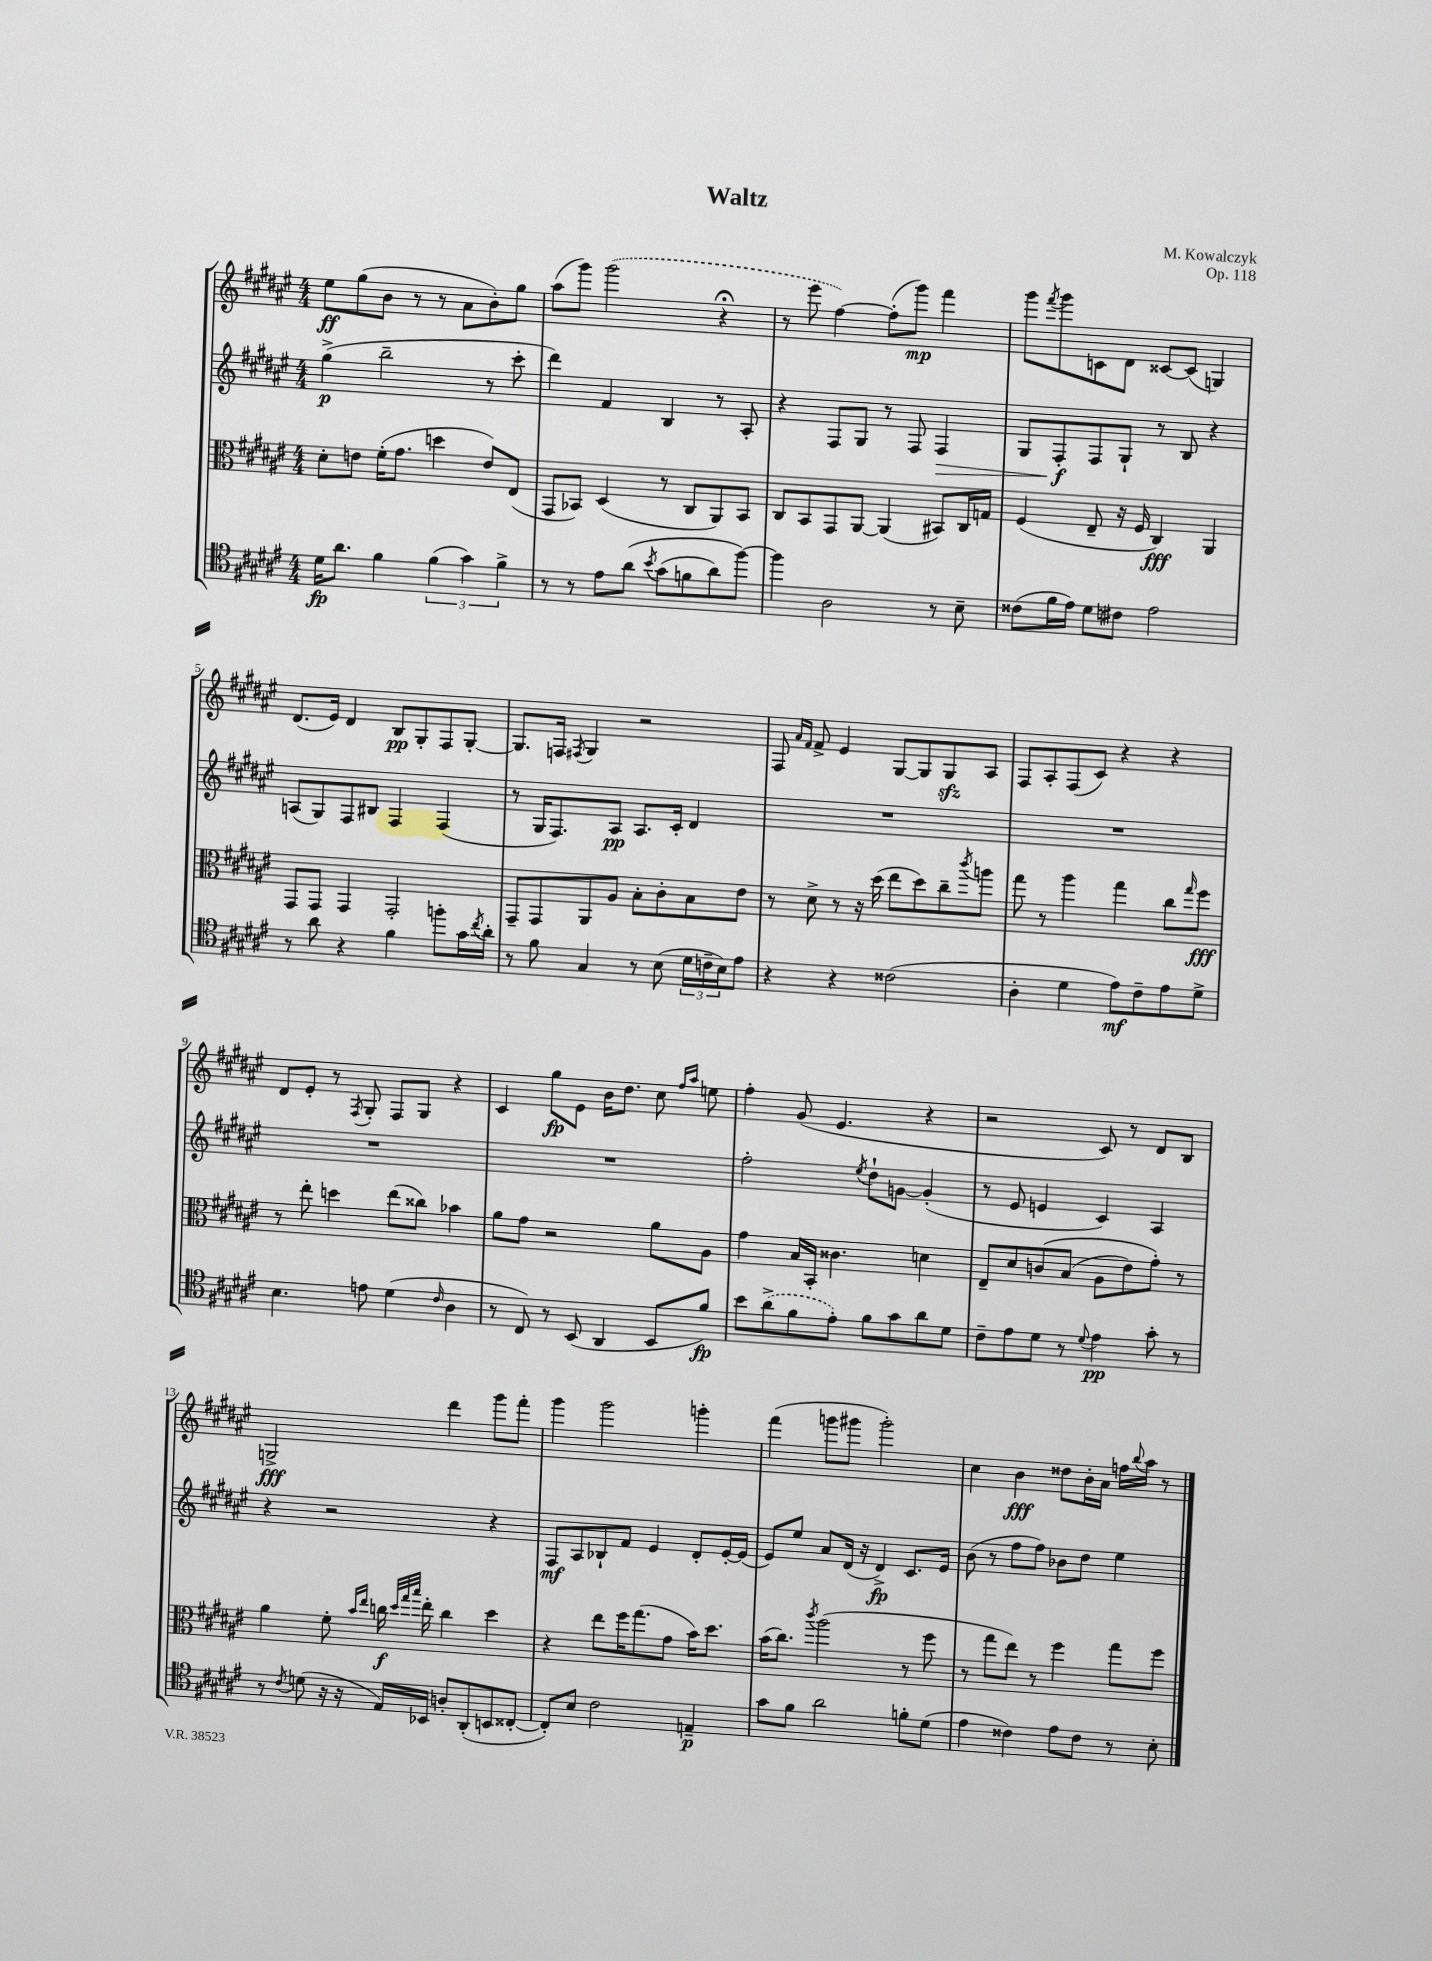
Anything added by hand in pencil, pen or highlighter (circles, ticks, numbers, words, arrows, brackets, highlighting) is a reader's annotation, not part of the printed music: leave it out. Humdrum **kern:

**kern	**dynam	**kern	**dynam	**kern	**dynam	**kern	**dynam
*part4	*part4	*part3	*part3	*part2	*part2	*part1	*part1
*staff4	*staff4	*staff3	*staff3	*staff2	*staff2	*staff1	*staff1
*clefC4	*	*clefC3	*	*clefG2	*	*clefG2	*
*k[f#c#g#d#a#e#]	*	*k[f#c#g#d#a#e#]	*	*k[f#c#g#d#a#e#]	*	*k[f#c#g#d#a#e#]	*
*M4/4	*	*M4/4	*	*M4/4	*	*M4/4	*
=1	=1	=1	=1	=1	=1	=1	=1
16d#\KL	fp	8d#'\L	.	(4gg#^\	p	8ee#\L	ff
8.a#\J	.	.	.	.	.	.	.
.	.	8en\J	.	.	.	(8gg#\	.
4f#\	.	(16f#'\KL	.	2bb~\	.	8b\J	.
.	.	8.g#\J	.	.	.	.	.
.	.	.	.	.	.	8r	.
(6f#\	.	4ddn\	.	.	.	8r	.
.	.	.	.	.	.	8a#\L	.
6g#\)	.	.	.	.	.	.	.
.	.	8e/L)	.	8r	.	8b'\)	.
6f#^\	.	.	.	.	.	.	.
.	.	(8E#/J	.	8ccc#'\	.	8gg#\J	.
=2	=2	=2	=2	=2	=2	=2	=2
8r	.	8GG#/L	.	4ddd#\)	.	(8aa#\L	.
8r	.	8BB-X/J)	.	.	.	8ggg#\J)	.
8e#\L	.	(4D#/	.	4f#/	.	(2ggg#\	.
(8a#\J	.	.	.	.	.	.	.
8qb/	.	.	.	.	.	.	.
(8g#\L	.	8r	.	4B/	.	.	.
8fn\	.	8C#/L	.	.	.	.	.
8a#\)	.	8AA#/)	.	8r	.	4r;<	.
[8ff#\J)	.	8BB-/J	.	8A#'/	.	.	.
=3	=3	=3	=3	=3	=3	=3	=3
4ff#\]	.	8C#/L	.	4r	.	8r	.
.	.	8BB/	.	.	.	8eee#\	.
2A#\	.	8GG#/	.	8F#/L	.	[4ff#\)	.
.	.	[8AA#/J	.	8G#/J	.	.	.
.	.	(4AA#/]	.	8r	.	(8ff#'\L]	.
.	.	.	.	8F#/	.	8ggg#\J)	mp
!	!	!	!	!	!LO:HP:b	!	!
8r	.	8BB#X/L)	.	4F#/	>	4fff#\	.
8B~\	.	16C#/L	.	.	.	.	.
.	.	16Gn/JJ	.	.	.	.	.
=4	=4	=4	=4	=4	=4	=4	=4
(8c##X\L	.	(4F#/	.	8G#/L	.	8ggg#\L	.
.	.	.	.	.	.	8qfff#/	.
16f#\L	.	.	.	8F#'/	f	8ggg#\	.
16e#\JJ)	.	.	.	.	.	.	.
8d#\L	.	8E#~/	.	8F#/	]	8cn\	.
8c#X\J	.	16r	.	8G#`/J	.	8d#\J	.
.	.	16F#/	.	.	.	.	.
2e#\	.	4C#/)	fff	8r	.	[8c##X/L	.
.	.	.	.	8B/	.	(8c##/J]	.
.	.	4AA#/	.	4r	.	4Gn/)	.
!!LO:LB:g=z
=5	=5	=5	=5	=5	=5	=5	=5
8r	.	8GG#/L	.	(8An/L	.	(8.d#/L	.
8a#\	.	8GG#/J	.	8G#/)	.	.	.
.	.	.	.	.	.	16e#/Jk)	.
4r	.	4GG#/	.	8F#/	.	4d#/	.
.	.	.	.	8B#X/J	.	.	.
4f#\	.	2GG#'/	.	4F#/	.	8B/L	pp
.	.	.	.	.	.	8G#'/	.
8ffn'\L	.	.	.	(4F#/	.	8F#/	.
16g#\L	.	.	.	.	.	[8G#'/J	.
8qcc#/	.	.	.	.	.	.	.
16a#'\JJ	.	.	.	.	.	.	.
=6	=6	=6	=6	=6	=6	=6	=6
8r	.	8GG#~/L	.	8r	.	8.G#/L]	.
8f#\	.	8GG#/	.	16G#/KL	.	.	.
.	.	.	.	8.F#/)	.	16Fn/Jk	.
.	.	.	.	.	.	8qF#X/	.
4G#/	.	8AA#/	.	.	.	4G#/	.
.	.	8A#/J	.	8A#/J	pp	.	.
8r	.	8B'\L	.	8.A#/L	.	2r	.
(8B\	.	8c#'\	.	.	.	.	.
.	.	.	.	16c#'/Jk	.	.	.
24d#\LL	.	8B\	.	4d#/	.	.	.
24cn~\	.	.	.	.	.	.	.
24B\J)	.	.	.	.	.	.	.
8e#\J	.	8e#\J	.	.	.	.	.
=7	=7	=7	=7	=7	=7	=7	=7
4r	.	8r	.	1r	.	8F#/	.
.	.	.	.	.	.	16qqa#/LL	.
.	.	.	.	.	.	16qqf#/JJ	.
.	.	8d#^\	.	.	.	8f#^/	.
4r	.	8r	.	.	.	4e#/	.
.	.	16r	.	.	.	.	.
.	.	(16dd#\	.	.	.	.	.
(2c##X\	.	8ee#\L	.	.	.	[8G#/L	.
.	.	8dd#\)	.	.	.	8G#/]	.
.	.	8cc#~\	.	.	.	8G#zz/	.
.	.	8qccc#/	.	.	.	.	.
.	.	8aan\J	.	.	.	8A#/J	.
=8	=8	=8	=8	=8	=8	=8	=8
4A#'\	.	8gg#\	.	1r	.	8F#/L	.
.	.	8r	.	.	.	8A#'/	.
4d#\	.	4aa#\	.	.	.	(8F#/	.
.	.	.	.	.	.	8c#/J)	.
8e#\L)	mf	4gg#\	.	.	.	4r	.
8c#~\	.	.	.	.	.	.	.
8e#\	.	8cc#\L	.	.	.	4r	.
.	.	16qqgg#/	.	.	.	.	.
8d#^\J	.	8ff#\J	fff	.	.	.	.
!!LO:LB:g=z
=9	=9	=9	=9	=9	=9	=9	=9
4.B\	.	8r	.	1r	.	8d#/L	.
.	.	8ee#'\	.	.	.	8e#'/J	.
.	.	4ddn\	.	.	.	8r	.
.	.	.	.	.	.	8qF#/	.
8en\	.	.	.	.	.	8G#'/	.
(4d#\	.	(8ee#\L	.	.	.	8F#/L	.
.	.	8cc##X\J)	.	.	.	8G#/J	.
16qqc#/	.	.	.	.	.	.	.
4A#\	.	4b-X\	.	.	.	4r	.
=10	=10	=10	=10	=10	=10	=10	=10
8r	.	8a#\L	.	1r	.	4c#/	.
8C#/)	.	8g#\J	.	.	.	.	.
8r	.	2r	.	.	.	8gg#\L	fp
(8BB/	.	.	.	.	.	8e#\J	.
4AA#/	.	.	.	.	.	16b\KL	.
.	.	.	.	.	.	8.dd#\J	.
8BB/L	.	8a#\L	.	.	.	8cc#\	.
.	.	.	.	.	.	16qqff#/LL	.
.	.	.	.	.	.	16qqaa#/JJ	.
8f#/J)	fp	8A#\J	.	.	.	8een\	.
=11	=11	=11	=11	=11	=11	=11	=11
8b\L	.	4g#\	.	2ff#'\	.	4ff#'\	.
(8a#^\	.	.	.	.	.	.	.
8f#\	.	16B/LL	.	.	.	(8g#/	.
.	.	16BB'/JJ	.	.	.	.	.
8e#'\J)	.	4.c##X\	.	.	.	4.e#/	.
.	.	.	.	8qee#/	.	.	.
8f#\L	.	.	.	8dd#`\L	.	.	.
8g#\	.	.	.	[8gn\J	.	.	.
8a#\	.	4dn\	.	(4g'/]	.	4r	.
8d#\J	.	.	.	.	.	.	.
=12	=12	=12	=12	=12	=12	=12	=12
8c#~\L	.	8E#~/L	.	8r	.	2r	.
8e#\	.	8d#/	.	8e#/	.	.	.
8d#\J	.	(8cn/	.	4en/	.	.	.
8r	.	(8B/J	.	.	.	.	.
8qqd#/	.	.	.	.	.	.	.
4e#\	pp	8A#\L	.	4c#/)	.	8c#/)	.
.	.	8e#\)	.	.	.	8r	.
8g#'\	.	8g#'\J)	.	4A#/	.	8d#/L	.
8r	.	8r	.	.	.	8B/J	.
!!LO:LB:g=z
=13	=13	=13	=13	=13	=13	=13	=13
8r	.	4a#\	.	4r	.	2Gn^/	fff
8qc#/	.	.	.	.	.	.	.
(8dn\	.	.	.	.	.	.	.
16r	.	8f#'\	.	2r	.	.	.
16r	.	.	.	.	.	.	.
.	.	16qqb/LL	.	.	.	.	.
.	.	16qqee#/JJ	.	.	.	.	.
16E#/LL)	.	16ccn\	f	.	.	.	.
.	.	32qqdd#/LLL	.	.	.	.	.
.	.	32qqgg#/	.	.	.	.	.
.	.	32qqbb/JJJ	.	.	.	.	.
16BB-X/JJ	.	16ee#'\	.	.	.	.	.
8An'/L	.	4cc\	.	.	.	4ddd#\	.
(8AA#'/	.	.	.	.	.	.	.
8BBn/	.	4dd#\	.	4r	.	8ggg#\L	.
[8C##X'/J	.	.	.	.	.	8fff#'\J	.
=14	=14	=14	=14	=14	=14	=14	=14
8C##'/L])	.	4r	.	8F#/L	mf	4ggg#\	.
8B/J	.	.	.	8A#/	.	.	.
2c#\	.	8ee#\L	.	8B-X`/	.	2ggg#\	.
.	.	16ff#\K	.	8f#/J	.	.	.
.	.	(8.gg#\	.	.	.	.	.
.	.	.	.	4e#/	.	.	.
.	.	8g#\J	.	.	.	.	.
4En~/	p	16b\KL)	.	8d#'/L	.	4gggn'\	.
.	.	8.dd#\J	.	.	.	.	.
.	.	.	.	[16e#'/L	.	.	.
.	.	.	.	(16e#/JJ]	.	.	.
=15	=15	=15	=15	=15	=15	=15	=15
8g#\L	.	(16b\KL	.	8e#/L)	.	(4fff#\	.
.	.	8.cc#\J)	.	.	.	.	.
8f#\J	.	.	.	8ee#/J	.	.	.
.	.	8qccc#/	.	.	.	.	.
2a#\	.	(2aa#\	.	8a#/L	.	8gggn\L	.
.	.	.	.	(16d#/Jk	.	8ggg#X\J	.
.	.	.	.	16r	.	.	.
.	.	.	.	4d#^/)	fp	2ggg#'\)	.
8fn'\L	.	8r	.	8.c#/L	.	.	.
(8d#\J	.	8ff#\	.	.	.	.	.
.	.	.	.	16e#/Jk	.	.	.
=16	=16	=16	=16	=16	=16	=16	=16
4e#\	.	8r	.	(8b\	.	4cc#\	.
.	.	8gg#\L	.	8r	.	.	.
4c##X\)	.	8ee#\J)	.	8ff#\L	.	4b\	fff
.	.	8r	.	8ff#\J)	.	.	.
8e#\L	.	4ff#\	.	8b-X\L	.	8dd##X\L	.
8c##\J	.	.	.	8dd#\J	.	16b'\L	.
.	.	.	.	.	.	16a#\JJ	.
8r	.	8gg#\L	.	4ee#\	.	16ffn\LL	.
.	.	.	.	.	.	8qqbb/	.
.	.	.	.	.	.	16aa#\JJ	.
8B'\	.	8ff#\J	.	.	.	8r	.
==	==	==	==	==	==	==	==
*-	*-	*-	*-	*-	*-	*-	*-
